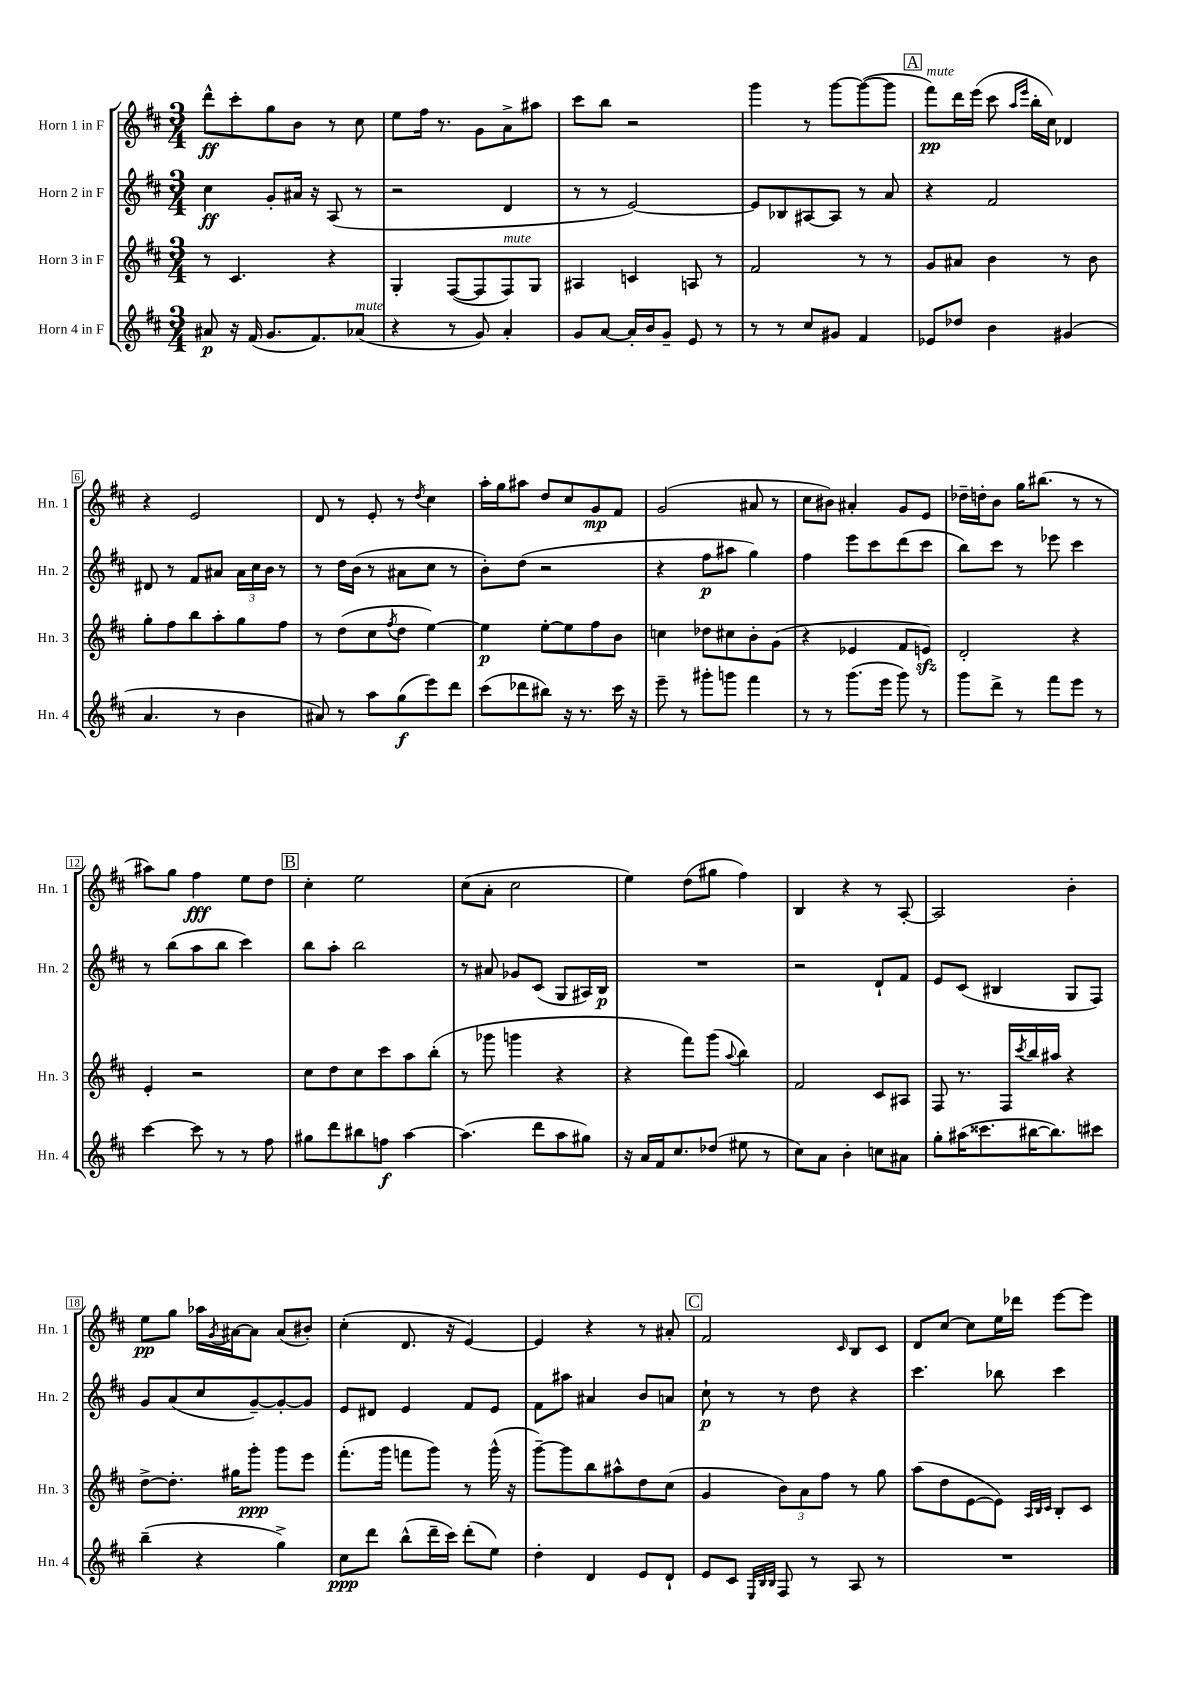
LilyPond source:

<<
\new StaffGroup <<
\new Staff = "s0" \with { instrumentName = "Horn 1 in F" shortInstrumentName = "Hn. 1" } {
    \clef treble \key d \major \numericTimeSignature \time 3/4
    d'''8-^\ff cis'''8-. g''8 b'8 r8 cis''8 |
    e''8 fis''16 r8. g'8 a'8-> ais''8 |
    cis'''8 b''8 r2 |
    g'''4 r8 g'''8~ g'''8~( g'''8 |
    \mark \markup { \box "A" } fis'''8\pp^\markup { \italic "mute" }) d'''16 e'''16( cis'''8 \grace { a''16 e'''16 } b''16-. cis''16) des'4 |
    r4 e'2 |
    d'8 r8 e'8-. r8 \acciaccatura { d''8 } cis''4 |
    a''16-. g''16 ais''8 d''8 cis''8 g'8\mp fis'8 |
    g'2( ais'8 r8 |
    cis''8 bis'8) ais'4-. g'8 e'8 |
    des''16-- d''16-. b'8 g''16 bis''8.( r8 r8 |
    ais''8) g''8 fis''4\fff e''8 d''8 |
    \mark \markup { \box "B" } cis''4-. e''2 |
    cis''8( a'8-. cis''2 |
    e''4) d''8( gis''8 fis''4) |
    b4 r4 r8 a8~-. |
    a2 b'4-. |
    e''8\pp g''8 aes''16 \acciaccatura { g'8 } ais'16~ ais'8 ais'8( bis'8-.) |
    cis''4-.( d'8. r16 e'4~) |
    e'4 r4 r8 ais'8-. |
    \mark \markup { \box "C" } fis'2 \grace { cis'16 } b8 cis'8 |
    d'8 cis''8~ cis''8 e''16 des'''16 e'''8~ e'''8 \bar "|." |
}
\new Staff = "s1" \with { instrumentName = "Horn 2 in F" shortInstrumentName = "Hn. 2" } {
    \clef treble \key d \major \numericTimeSignature \time 3/4
    cis''4\ff g'8-. ais'16 r16 a8( r8 |
    r2 d'4 |
    r8 r8 e'2~) |
    e'8 bes8 ais8~ ais8 r8 a'8 |
    \mark \markup { \box "A" } r4 fis'2 |
    dis'8 r8 fis'8 ais'8 \tuplet 3/2 { ais'16 cis''16 b'16 } r8 |
    r8 d''16 b'16( r8 ais'8 cis''8 r8 |
    b'8-.) d''8( r2 |
    r4 fis''8\p ais''8 g''4) |
    fis''4 e'''8 cis'''8 d'''8( cis'''8 |
    b''8) cis'''8 r8 ees'''8 cis'''4 |
    r8 b''8( a''8 b''8 cis'''4) |
    \mark \markup { \box "B" } b''8 a''8-. b''2 |
    r8 ais'8 ges'8 cis'8( g8 ais16) b16\p |
    R2. |
    r2 d'8-! fis'8 |
    e'8 cis'8( bis4 g8 fis8) |
    g'8 a'8( cis''8 g'8~--) g'8~-. g'8 |
    e'8 dis'8 e'4 fis'8 e'8 |
    fis'8 ais''8 ais'4 b'8 a'8 |
    \mark \markup { \box "C" } cis''8-!\p r8 r8 d''8 r4 |
    cis'''4. bes''8 cis'''4 \bar "|." |
}
\new Staff = "s2" \with { instrumentName = "Horn 3 in F" shortInstrumentName = "Hn. 3" } {
    \clef treble \key d \major \numericTimeSignature \time 3/4
    r8 cis'4. r4 |
    g4-. fis8~( fis8 fis8^\markup { \italic "mute" }) g8 |
    ais4 c'4 a8 r8 |
    fis'2 r8 r8 |
    \mark \markup { \box "A" } g'8 ais'8 b'4 r8 b'8 |
    g''8-. fis''8 b''8 a''8-. g''8 fis''8 |
    r8 d''8( cis''8 \acciaccatura { fis''8 } d''8 e''4~) |
    e''4\p e''8~-. e''8 fis''8 b'8 |
    c''4 des''8 cis''8 b'8-. g'8( |
    r4 ees'4 fis'8 e'8\sfz) |
    d'2-. r4 |
    e'4-. r2 |
    \mark \markup { \box "B" } cis''8 d''8 cis''8 cis'''8 a''8 b''8-.( |
    r8 ges'''8 g'''4 r4 |
    r4 fis'''8) g'''8( \appoggiatura { a''8 } b''4) |
    fis'2 cis'8 ais8 |
    fis8 r8. fis16 \acciaccatura { cis'''8 } b''16 ais''16 r4 |
    d''8~-> d''8.-. gis''16 g'''8-.\ppp g'''8 e'''8 |
    fis'''8.-.( g'''16 f'''8 g'''8) r8 g'''16-^( r16 |
    g'''8~--) g'''8 b''8 ais''8-^ d''8 cis''8( |
    \mark \markup { \box "C" } g'4 \tuplet 3/2 { b'8) a'8 fis''8 } r8 g''8 |
    a''8( d''8 e'8~ e'8) \grace { a32 b32 cis'32 } b8-. cis'8 \bar "|." |
}
\new Staff = "s3" \with { instrumentName = "Horn 4 in F" shortInstrumentName = "Hn. 4" } {
    \clef treble \key d \major \numericTimeSignature \time 3/4
    ais'8\p r16 fis'16( g'8. fis'8.) aes'8^\markup { \italic "mute" }( |
    r4 r8 g'8) a'4-. |
    g'8 a'8~ a'16-. b'16 g'8-- e'8 r8 |
    r8 r8 cis''8 gis'8 fis'4 |
    \mark \markup { \box "A" } ees'8 des''8 b'4 gis'4( |
    a'4. r8 b'4 |
    ais'8) r8 a''8 g''8\f( e'''8) d'''8 |
    cis'''8( des'''8 bis''8) r16 r8. cis'''16 r16 |
    e'''8-- r8 gis'''8-. g'''8 fis'''4 |
    r8 r8 g'''8.( e'''16 g'''8) r8 |
    g'''8 d'''8-> r8 fis'''8 e'''8 r8 |
    cis'''4~ cis'''8 r8 r8 fis''8 |
    \mark \markup { \box "B" } gis''8 d'''8 bis''8 f''8\f a''4~ |
    a''4.( d'''8 a''8 gis''8) |
    r16 a'16 fis'16 cis''8. des''8( eis''8 r8 |
    cis''8) a'8 b'4-. c''8 ais'8 |
    g''8-. ais''16( cisis'''8. bis''16~ bis''8.) cis'''8 |
    b''4--( r4 g''4->) |
    cis''8\ppp d'''8 b''8-^( d'''16-- cis'''16) d'''8-.( e''8) |
    d''4-. d'4 e'8 d'8-! |
    \mark \markup { \box "C" } e'8 cis'8 \grace { e32 b32 b32 } fis8 r8 a8 r8 |
    R2. \bar "|." |
}
>>
>>
\layout { \context { \Score \override BarNumber.stencil = #(make-stencil-boxer 0.1 0.3 ly:text-interface::print) } }
